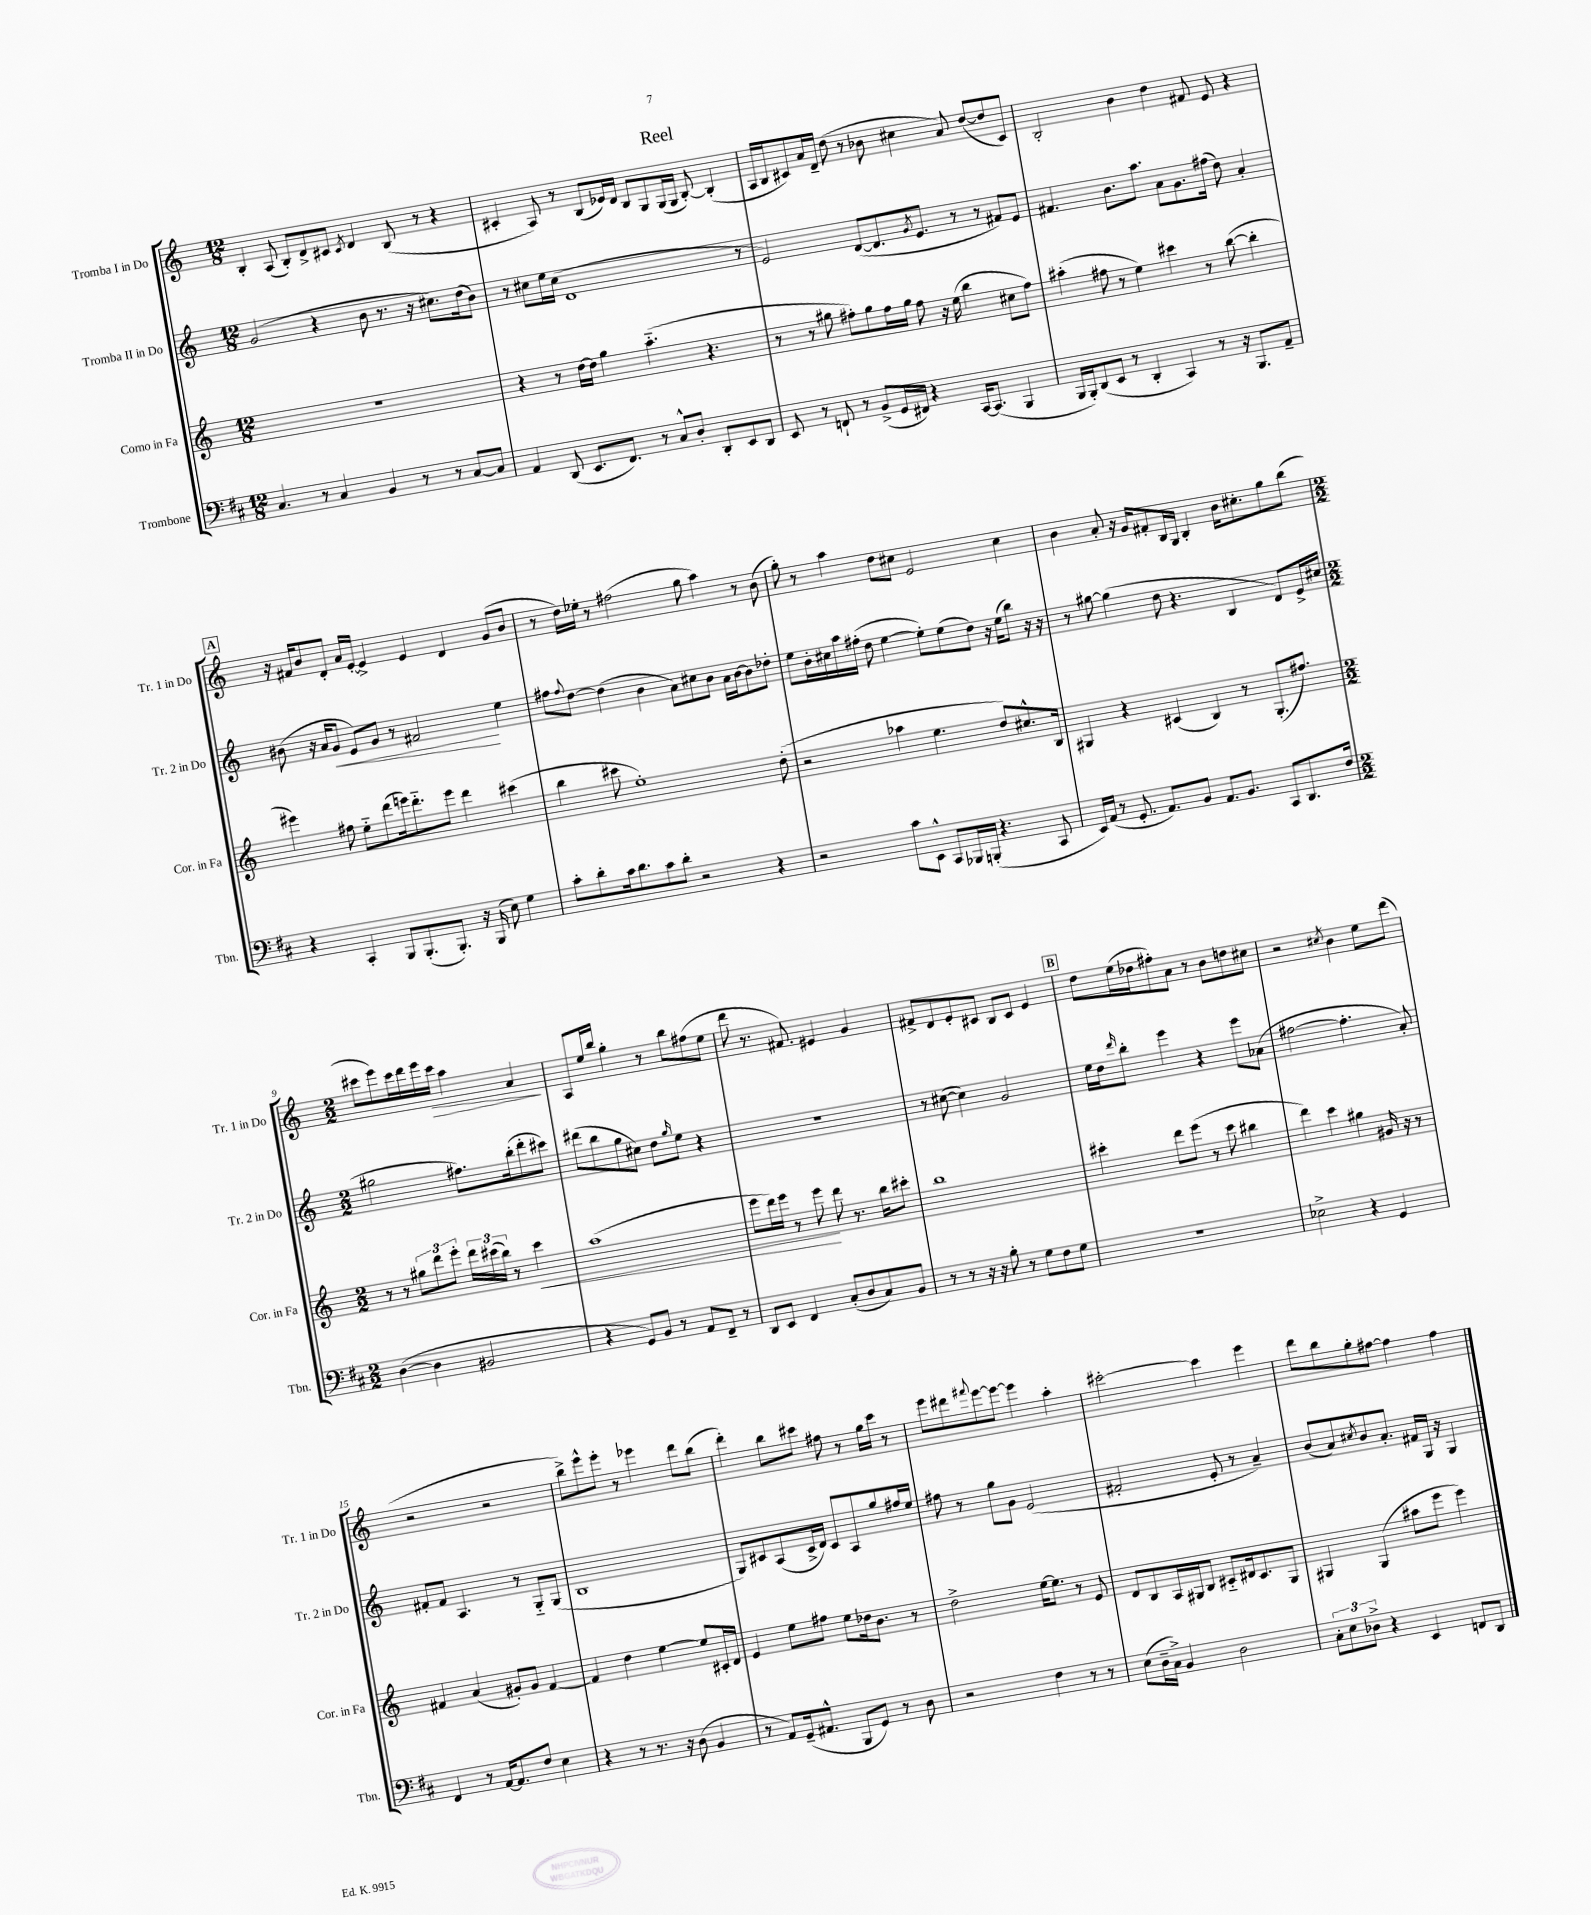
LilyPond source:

\header { title = "Reel" }
<<
\new StaffGroup <<
\new Staff = "s0" \with { instrumentName = "Tromba I in Do" shortInstrumentName = "Tr. 1 in Do" } {
    \clef treble \key c \major \numericTimeSignature \time 12/8
    b4-. a8( b8-.) d'8-> cis'8 \acciaccatura { cis'8 } d'4 b8( r8 r4 |
    cis'4-. a8) r8 b8( ees'16) d'16 b8 g8 g16( g16 b8~-.) b4-.( |
    a16 b16 cis'8) a'16 d'16-- d''8( r8 bes'8 cis''4 a'8) d''8~( d''8 cis'8) |
    b2-. b'4 d''4 fis'8 e'8 r4 |
    \mark \markup { \box "A" } r16 fis'16 b'8 d'8-. a'16 e'16~-. e'4-> e'4 d'4 g'8( b'8 |
    r8 d''16) ees''16-. r8 fis''2( g''8 a''4) r8 b'8( |
    g''8-.) r8 a''4 d''8 cis''8 e'2 cis''4 |
    b'4 a'8-. r16 g'16 fis'8-. b16 g16 b4-. b'16 cis''8.-. g''8 b''8( |
    \numericTimeSignature \time 2/2 cis'''8 e'''8) cis'''16 d'''16 e'''16 cis'''16\> a''4 a'4\! |
    a8 e''16 b''16 g''4-. r8 b''8 fis''8( e''8 |
    d'''8 r8. fis'8.) eis'4 g'4 |
    fis'8-> d'8 e'8-. cis'8 b8 cis'8 e'4 |
    \mark \markup { \box "B" } d''8 e''16( des''16 fis''8-.) a'8 r8 b'8 d''8 cis''8 |
    r2 \acciaccatura { cis''8 } b'4 e''8 d'''8( |
    r2 r2 |
    b''8->) e'''8-^ e'''8-. r8 ees'''4 d'''8 b''8( |
    d'''4-.) b''8 cis'''8 fis''8 r8 g''16 cis'''16 r8 |
    e'''8 dis'''8 \appoggiatura { fis'''8 } e'''8~ e'''8~ e'''4 a''4-. |
    cis'''2~-. cis'''4 e'''4 |
    d'''8 b''8 g''8-. fis''8~ fis''4 fis''4 \bar "|." |
}
\new Staff = "s1" \with { instrumentName = "Tromba II in Do" shortInstrumentName = "Tr. 2 in Do" } {
    \clef treble \key c \major \numericTimeSignature \time 12/8
    g'2( r4 b'8 r8. r16 cis''8.) d''16( b'8) |
    r8 cis''8 e''16 cis''16( d'1 r8 |
    e'2) d'8~( d'8. \acciaccatura { g'8 } e'8. r8 r8 fis'8) e'8 |
    fis'4. b'8. a''8. a'8 g'8. fis''16( d''8) a'4-. |
    \mark \markup { \box "A" } bis'8( r16 a'16 g'8\< e'8) g'8 r8 fis'2\! e''4 |
    fis''8 \appoggiatura { fis''8 } d''8~ d''4( b'4 a'8) cis''8 b'8 a'16 b'16~ b'8 des''8-. |
    e''8 b'16-. cis''16 a''16 fis''16-.( d''8 e''4~ e''8-.) e''8( d''8) r16 e''16( b''8) r16 r16 |
    r8 gis''8~ gis''4( d''8 r4. b4 d'8) e'16-> cis''16( |
    \numericTimeSignature \time 2/2 gis''2 fis''8.) b''16-.( d'''8-. cis'''8) |
    dis'''8( b''8 g''8 cis''8) d''8 \grace { g''16 } e''8 r4 |
    R1 |
    r8 cis''8~( cis''4) g'2 |
    \mark \markup { \box "B" } e''16 d''16 \grace { d'''16 } b''8-. e'''4 r4 e'''8 aes'8( |
    fis''2~ fis''4.-. a'8-.) |
    fis'8-. fis'8 a4. r8 g8-_ g8( |
    b1 |
    g8) cis'8 a8( cis'16-> d'16) cis'8 a8 g''8 fis''16 e''16 |
    fis''8 r8 g''8 g'8 e'2( |
    fis'2-. e'8-. r8 a'4--) |
    b'8( a'8) \acciaccatura { cis''8 } b'8 a'8.-. fis'16 g16 r16 g4 \bar "|." |
}
\new Staff = "s2" \with { instrumentName = "Corno in Fa" shortInstrumentName = "Cor. in Fa" } {
    \clef treble \key c \major \numericTimeSignature \time 12/8
    R1. |
    r4 r8 d''16~ d''16 g''4 a''4.-_( r4. |
    r8 r8 gis''8 fis''8-.) gis''8 fis''16 gis''16 fis''8 r16 e''16( b''4 cis''8 fis''8) |
    ais''4-.( fis''8 r8 e''4) cis'''4 r8 b''8~( b''4-. |
    \mark \markup { \box "A" } eis'''4) fis''8 e''8-_ d'''8( e'''16) d'''8.-_ e'''8 d'''4 cis'''4( |
    b''4 cis'''8 e''1-.) d''8-.( |
    r2 aes''4 e''4. d''8) cis''8.-^ b16 |
    gis4 r4 cis'4( b4) r8 gis8.-.( fis''8.) |
    \numericTimeSignature \time 2/2 r8 r8 \tuplet 3/2 { gis''8 d'''8 e'''8-. } \tuplet 3/2 { d'''16 cis'''16( b''16) } r8 cis'''4\< |
    a''1( |
    e'''8 d'''16) e'''16 r8 e'''8\! d'''8 r8. b''16 cis'''8-. |
    b''1 |
    \mark \markup { \box "B" } cis'''4-. d'''8 e'''8( r8 cis'''8 bis''4 |
    d'''4) c'''4 gis''4 gis'16 r16 r8 |
    fis'4 a'4( gis'8-.) gis'8 fis'4~ |
    fis'4 d''4 e''4~ e''8 cis'16-. d'16 |
    e'4 e''8 fis''8 e''8 des''16 b'8. r8 |
    d''2-> e''16~ e''8. r8 e'8 |
    d'8 b8 a16 gis16 b8 cis'8-_ dis'16 cis'8. gis8 |
    gis4 gis4( ais''8 e'''8 e'''4) \bar "|." |
}
\new Staff = "s3" \with { instrumentName = "Trombone" shortInstrumentName = "Tbn." } {
    \clef bass \key d \major \numericTimeSignature \time 12/8
    cis4. r8 cis4 b,4 r8 r8 cis8~ cis8 |
    a,4 d,8( e,8. fis,8.) r8 cis8-^ d8-. d,8-. e,8 d,8 |
    e,8 r8 f,8-! r8 b,8->( g,16 fis,16) r4 cis,16~ cis,8.( b,,4 |
    b,,16 b,,16-.) d,8( e,8 r8 d,4-. cis,4) r8 r16 b,,8. a,8-- |
    \mark \markup { \box "A" } r4 cis,4-. b,,8 b,,8.-.( b,,8.-.) r16 b,,16( e8) g4 |
    cis'8-. d'8-. cis'16 d'8. cis'8 d'8-. r2 r4 |
    r2 cis'8 e,8-^ cis,8 bes,,16 b,,16-.( r4. cis,8 |
    e,16) a,16( r8 g,8.-. a,8.) b,8 a,8. b,8. cis,8 d,8. fis16 |
    \numericTimeSignature \time 2/2 d4~( d4 bis,2 |
    r4 g,8) b,8 r8 a,8 fis,8-- r8 |
    d,8 e,8 fis,4 cis8-.( d8 cis8) b,8 |
    r8 r8 r16 r16 b8-. r8 g8 fis8 g8 |
    \mark \markup { \box "B" } r1 |
    ees2-> r4 g,4 |
    fis,4 r8 a,16~ a,8. fis8 e4 |
    r4 r8 r8. r16 d8( b,4 |
    r8 a,8) g,16--( ais,8.-^ b,,8 g,8) r8 d8 |
    r2 fis4 r8 r8 |
    e8( d16-- cis16->) b,4 d2 |
    \tuplet 3/2 { cis8-. e8 des8-> } r4 e,4 f,8 d,8 \bar "|." |
}
>>
>>
